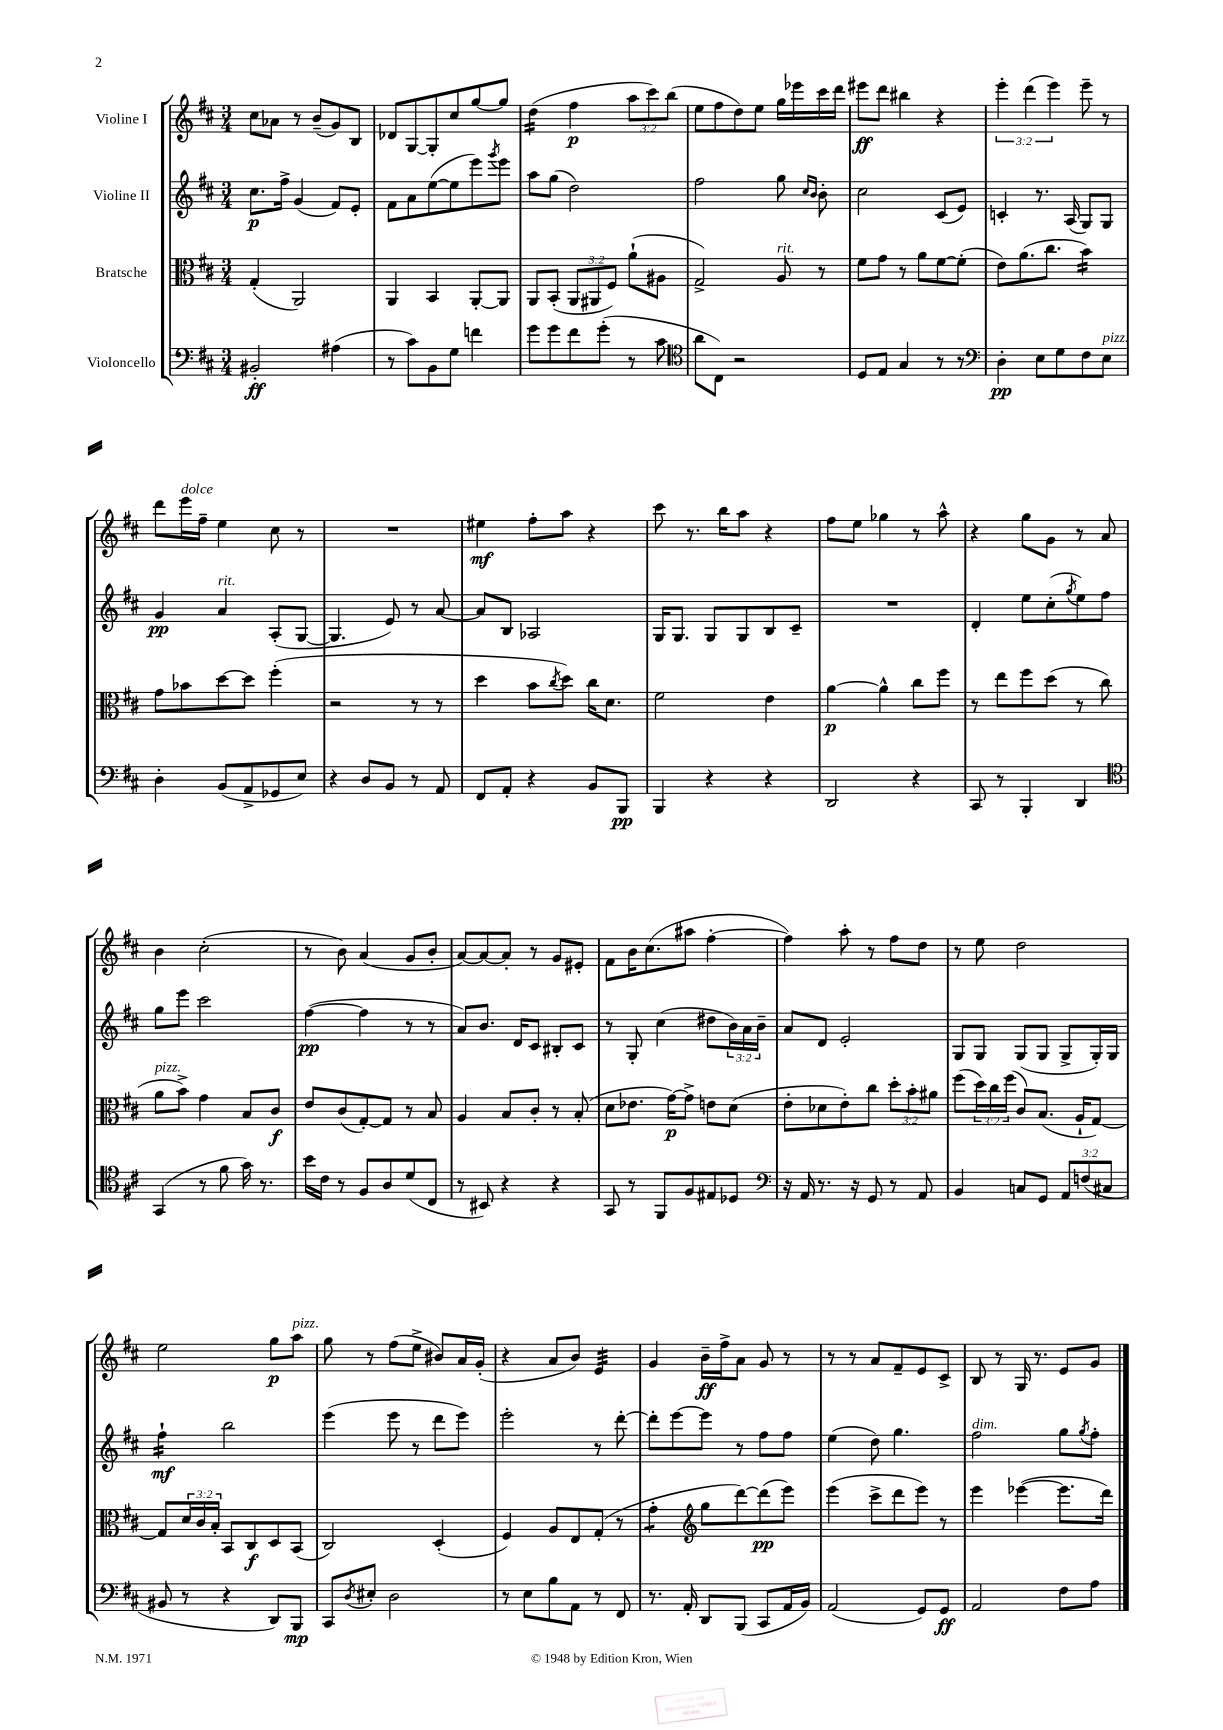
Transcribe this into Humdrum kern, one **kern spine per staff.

**kern	**kern	**kern	**kern
*staff4	*staff3	*staff2	*staff1
*clefF4	*clefC3	*clefG2	*clefG2
*k[f#c#]	*k[f#c#]	*k[f#c#]	*k[f#c#]
*M3/4	*M3/4	*M3/4	*M3/4
2BB#'/	(4G'/	8.cc#\L	8cc#\L
.	.	.	8a-\J
.	.	16ff#^\Jk	.
.	2AA/)	(4g/	8r
.	.	.	(8b~/L
(4A#\	.	8f#/L)	8g/)
.	.	8e'/J	8B/J
=	=	=	=
8r	4AA/	8f#\L	8d-/L
8c#\L)	.	8a\	[8G/
8BB\	4BB/	([8ee\	8G'/]
8G\J	.	8ee\]	8cc#/
4f\	[8AA'/L	8eee\)	[8gg/
.	.	8qggg/	.
.	8AA/]J	8eee\J	8gg/]J
=	=	=	=
8g\L	8AA/L	8aa\L	(4dd\
8g\	(8BB'/J	(8gg\J	.
8f#\	12AA/L	2dd\)	4ff#\
.	12AA#/	.	.
(8g'\J	.	.	.
.	12F#/J)	.	.
8r	(8a`\L	.	12aa\L
.	.	.	12ccc#\)
8c#\	8A#\J	.	.
.	.	.	(12bb\J
=	=	=	=
*clefC4	*	*	*
8a\L	2G^/)	2ff#\	8ee\L
8C#\J)	.	.	8ff#\
2r	.	.	8dd\)
.	.	.	8ee\J
.	8A/	8gg\	16gg\LL
.	.	.	16eee-\
.	.	16qqcc#/LL	.
.	.	16qqb/JJ	.
.	8r	8b'\	16ccc#\
.	.	.	16ddd\JJ
=	=	=	=
8D/L	8f#\L	2cc#\	8eee#\L
8E/J	8g\J	.	8ddd\J
4G/	8r	.	4bb#\
.	8a\L	.	.
8r	[8f#\	(8c#/L	4r
8r	(8f#'\]J	8e/J)	.
=	=	=	=
*clefF4	*	*	*
4D'\	8e\L)	4c'/	6eee'\
.	(8.a\	.	.
.	.	.	(6ddd\
8E\L	.	8.r	.
.	8.cc#\J	.	.
.	.	.	6eee\)
8G\	.	.	.
.	.	(16A/	.
8F#\	4b\)	8G/L)	8eee~\
8E\J	.	8G/J	8r
=	=	=	=
4D'\	8g\L	4g/	8ddd\L
.	8b-\	.	16eee\L
.	.	.	16ff#~\JJ
(8BB/L	[8dd\	4a/	4ee\
8AA^/	8dd\]J	.	.
8GG-/	(4ff#'\	(8A'/L	8cc#\
8E/J)	.	[8G/J	8r
=	=	=	=
4r	2r	4.G/]	2.r
8D/L	.	.	.
8BB/J	.	8e/)	.
8r	8r	8r	.
8AA/	8r	[8a/	.
=	=	=	=
8FF#/L	4dd\	8a/]L	4ee#\
8AA'/J	.	8B/J	.
4r	8b\L	2A-/	8ff#'\L
.	8qcc#/	.	.
.	8dd\J)	.	8aa\J
8BB/L	16cc#\LK	.	4r
.	8.d\J	.	.
8BBB/J	.	.	.
=	=	=	=
4BBB/	2f#\	16G/LK	8ccc#\
.	.	8.G/J	.
.	.	.	8.r
4r	.	8G/L	.
.	.	.	16bb\LK
.	.	8G/	8aa\J
4r	4e\	8B/	4r
.	.	8c#~/J	.
=	=	=	=
2DD/	[4a\	2.r	8ff#\L
.	.	.	8ee\J
.	4a^^\]	.	4gg-\
4r	8cc#\L	.	8r
.	8ff#\J	.	8aa^^\
=	=	=	=
8CC#/	8r	4d'/	4r
8r	8ee\L	.	.
4BBB'/	8ff#\	8ee\L	8gg\L
.	(8dd\J	(8cc#'\	8g\J
.	.	8qgg/	.
4DD/	8r	8ee\)	8r
.	8cc#\	8ff#\J	8a/
=	=	=	=
*clefC4	*	*	*
(4GG/	8a\L	8gg\L	4b\
.	8b^\J)	8eee\J	.
8r	4g\	2ccc#\	(2cc#'\
8f#\	.	.	.
16g\)	8B/L	.	.
8.r	.	.	.
.	8c#/J	.	.
=	=	=	=
16b\LL	8e/L	([4ff#\	8r
16c#\JJ	.	.	.
8r	(8c#/	.	8b\)
8F#/L	[8G'/)	4ff#\]	(4a/
8A/	8G/]J	.	.
(8d/	8r	8r	8g/L
8C#/J	8B/	8r	8b'/J
=	=	=	=
8r	4A/	8a/L)	[8a/L)
8BB#/)	.	8.b/J	8a/_
4r	8B/L	.	8a'/]J
.	.	16d/LK	.
.	8c#'/J	8c#/J	8r
4r	8r	8B#'/L	8g/L
.	(8B'/	8c#/J	8e#'/J
=	=	=	=
8GG/	8d\L	8r	8f#\L
8r	8.e-\J	8G'/	16b\K
.	.	.	(8.cc#\
8FF#/L	.	(4cc#\	.
.	[16g\LK)	.	.
8F#/	8g^\]J	.	8aa#\J
8E#/	8e\L	8dd#\L	[4ff#'\
8D-/J	(8d\J	24b\L)	.
.	.	24a\	.
.	.	24b~\JJ	.
=	=	=	=
*clefF4	*	*	*
16r	8e'\L	8a/L	4ff#\])
16AA/	.	.	.
8.r	8d-\	8d/J	.
.	8e'\)	2e'/	8aa'\
16r	.	.	.
8GG/	8cc#\J	.	8r
8r	12dd'\L	.	8ff#\L
.	12b'\	.	.
8AA/	.	.	8dd\J
.	12a#\J	.	.
=	=	=	=
4BB/	(8ff#\L	8G/L	8r
.	24dd\L)	8G/J	8ee\
.	24cc#\	.	.
.	(24ff#\JJ	.	.
8C/L	8c#/L)	(8G/L	2dd\
8GG/J	(8.B/J	8G/J	.
12AA/L	.	8G^/L	.
.	16A`/LK	.	.
(12F/	.	.	.
.	[8G/J)	16G'/L)	.
12C#/J	.	.	.
.	.	16G/JJ	.
=	=	=	=
8BB#/	8G/]L	4ff#`\	2ee\
8r	24d/L	.	.
.	24c#/	.	.
.	24B'/JJ	.	.
4r	8BB/L	2bb\	.
.	8C#/	.	.
8DD/L)	8D/	.	8gg\L
8BBB/J	(8BB/J	.	8aa\J
=	=	=	=
8CC#/L	2C#/)	(4eee\	8gg\
8qD/	.	.	.
8E#'/J	.	.	8r
2D\	.	8eee\	(8ff#\L
.	.	8r	8ee^\J
.	(4D'/	8ddd\L	8b#/L)
.	.	8eee\J)	16a/L
.	.	.	(16g'/JJ
=	=	=	=
8r	4F#/)	2eee'\	4r
8E\L	.	.	.
8B\	8A/L	.	8a/L
8AA\J	8E/	.	8b/J)
8r	(8G'/J	8r	4e/
8FF#/	8r	[8ddd'\	.
=	=	=	=
8.r	4g'\	8ddd'\]L	4g/
.	.	[8eee\	.
16AA'/	.	.	.
*	*clefG2	*	*
8DD/L	8gg\L	8eee\]J	16b~\LL
.	.	.	16ff#^\J
(8BBB/J	[8ddd\)	8r	8a\J
8CC#/L	(8ddd\]	8ff#\L	8g/
16AA/L	8eee\J)	8ff#\J	8r
16BB/JJ)	.	.	.
=	=	=	=
(2AA/	(4eee\	(4ee\	8r
.	.	.	8r
.	8ccc#^\L	8dd\)	8a/L
.	8ddd\	4.gg\	8f#~/
8GG/L)	8eee\J)	.	8e/
8GG/J	8r	.	8c#^/J
=	=	=	=
2AA/	4eee\	2ff#\	8B/
.	.	.	8r
.	([4eee-\	.	16G/
.	.	.	8.r
8F#\L	8.eee-\]L	8gg\L	8e/L
.	.	8qgg/	.
8A\J	.	8ff#'\J	8g/J
.	16ddd\Jk)	.	.
==	==	==	==
*-	*-	*-	*-
